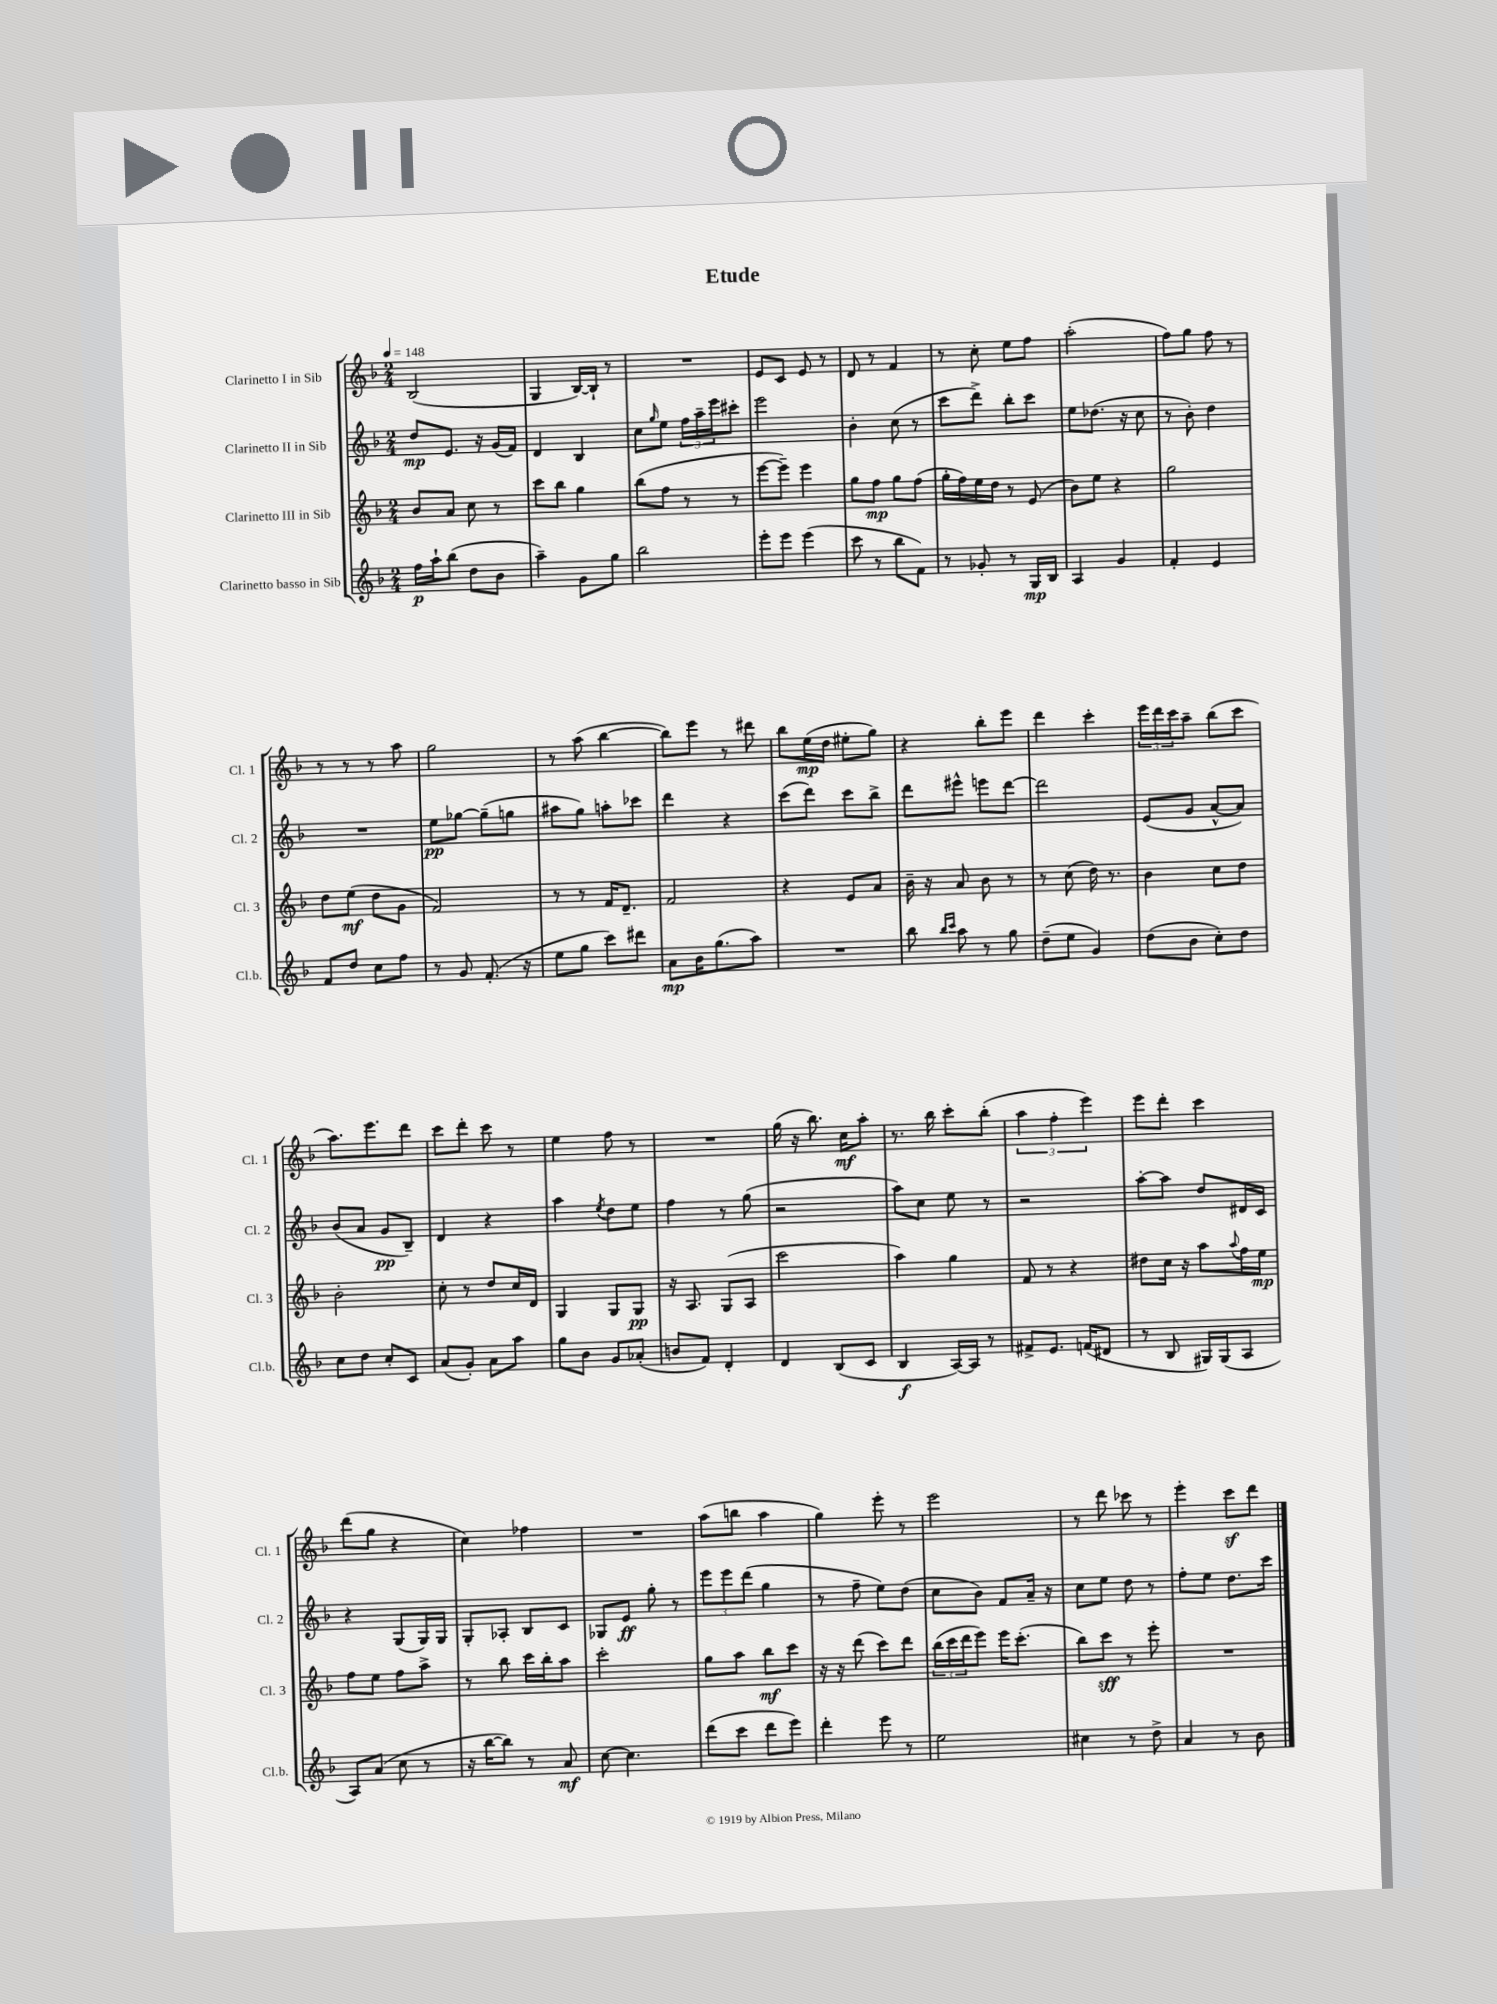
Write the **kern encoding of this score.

**kern	**dynam	**kern	**dynam	**kern	**dynam	**kern	**dynam
*part4	*part4	*part3	*part3	*part2	*part2	*part1	*part1
*staff4	*staff4	*staff3	*staff3	*staff2	*staff2	*staff1	*staff1
*I"Clarinetto basso in Sib	*	*I"Clarinetto III in Sib	*	*I"Clarinetto II in Sib	*	*I"Clarinetto I in Sib	*
*I'Cl.b.	*	*I'Cl. 3	*	*I'Cl. 2	*	*I'Cl. 1	*
*clefG2	*	*clefG2	*	*clefG2	*	*clefG2	*
*k[b-]	*	*k[b-]	*	*k[b-]	*	*k[b-]	*
*M2/4	*	*M2/4	*	*M2/4	*	*M2/4	*
*MM148	*	*MM148	*	*MM148	*	*MM148	*
=1	=1	=1	=1	=1	=1	=1	=1
16ff\LL	p	8b-/L	.	8dd/L	mp	(2B-/	.
16aa`\J	.	.	.	.	.	.	.
(8bb-\J	.	8a/J	.	8.e/J	.	.	.
8dd\L	.	8cc\	.	.	.	.	.
.	.	.	.	16r	.	.	.
8b-\J	.	8r	.	(16g/LL	.	.	.
.	.	.	.	16f/JJ)	.	.	.
=2	=2	=2	=2	=2	=2	=2	=2
4aa~\)	.	8ccc\L	.	4d/	.	4G/	.
.	.	8bb-\J	.	.	.	.	.
8g\L	.	4gg\	.	4B-/	.	[16B-/LL)	.
.	.	.	.	.	.	16B-`/JJ]	.
8gg\J	.	.	.	.	.	8r	.
=3	=3	=3	=3	=3	=3	=3	=3
2bb-\	.	(8bb-\L	.	8cc\L	.	2r	.
.	.	.	.	16qqgg/	.	.	.
.	.	8ff\J	.	8ee\J	.	.	.
.	.	8r	.	24ff\LL	.	.	.
.	.	.	.	24aa~\	.	.	.
.	.	.	.	24eee\J	.	.	.
.	.	8r	.	8ccc#X'\J	.	.	.
=4	=4	=4	=4	=4	=4	=4	=4
8eee'\L	.	[8eee\L	.	2eee\	.	8e/L	.
8eee\J	.	8eee~\J])	.	.	.	8c/J	.
(4eee\	.	4eee\	.	.	.	8e/	.
.	.	.	.	.	.	8r	.
=5	=5	=5	=5	=5	=5	=5	=5
8ccc\	.	8gg\L	.	4b-'\	.	8d/	.
8r	.	8ff\J	mp	.	.	8r	.
8bb-\L	.	8gg\L	.	(8cc\	.	4f/	.
8f\J)	.	(8ff\J	.	8r	.	.	.
=6	=6	=6	=6	=6	=6	=6	=6
8r	.	16gg'\LL	.	8ccc\L	.	8r	.
.	.	16ff\)	.	.	.	.	.
8g-X'/	.	16ee\	.	8ddd^\J)	.	8cc'\	.
.	.	16dd\JJ	.	.	.	.	.
8r	.	8r	.	8bb-'\L	.	8ee\L	.
16G/LL	mp	(8e/	.	8ccc\J	.	8ff\J	.
16B-/JJ	.	.	.	.	.	.	.
=7	=7	=7	=7	=7	=7	=7	=7
4A/	.	8b-\L)	.	8ee\L	.	(2aa'\	.
.	.	8ee\J	.	(8.dd-X\J	.	.	.
4g/	.	4r	.	.	.	.	.
.	.	.	.	16r	.	.	.
.	.	.	.	8cc\	.	.	.
=8	=8	=8	=8	=8	=8	=8	=8
4f'/	.	2gg\	.	8r	.	8ff\L)	.
.	.	.	.	8b-'\)	.	8gg\J	.
4e/	.	.	.	4dd\	.	8ff\	.
.	.	.	.	.	.	8r	.
!!LO:LB:g=z
=9	=9	=9	=9	=9	=9	=9	=9
8f/L	.	8dd\L	.	2r	.	8r	.
8dd/J	.	(8ee\J	mf	.	.	8r	.
8cc\L	.	8dd\L	.	.	.	8r	.
8ff\J	.	8g\J	.	.	.	8aa\	.
=10	=10	=10	=10	=10	=10	=10	=10
8r	.	2f/)	.	8ee\L	pp	2gg\	.
8g/	.	.	.	[8gg-X\J	.	.	.
(8.f'/	.	.	.	(8gg-~\L]	.	.	.
.	.	.	.	8ggn\J	.	.	.
16r	.	.	.	.	.	.	.
=11	=11	=11	=11	=11	=11	=11	=11
8ee\L	.	8r	.	8aa#X\L	.	8r	.
8gg\J	.	8r	.	8gg\J)	.	(8aa\	.
8ccc\L)	.	16f/KL	.	8aan'\L	.	[4bb-\	.
.	.	8.d~/J	.	.	.	.	.
8ddd#X\J	.	.	.	8ccc-X\J	.	.	.
=12	=12	=12	=12	=12	=12	=12	=12
8a\L	mp	2f/	.	4ddd\	.	8bb-\L])	.
16b-\K	.	.	.	.	.	8eee\J	.
(8.gg\	.	.	.	.	.	.	.
.	.	.	.	4r	.	8r	.
8aa\J)	.	.	.	.	.	8ddd#X\	.
=13	=13	=13	=13	=13	=13	=13	=13
2r	.	4r	.	(8ccc\L	.	8bb-\L	.
.	.	.	.	8ddd\J)	.	(16ee\L	mp
.	.	.	.	.	.	16dd\JJ	.
.	.	8e/L	.	8ccc\L	.	8ee#X'\L	.
.	.	8a/J	.	8bb-^\J	.	8gg\J)	.
=14	=14	=14	=14	=14	=14	=14	=14
8bb-\	.	16b-~\	.	8ddd\L	.	4r	.
.	.	16r	.	.	.	.	.
16qqbb-/LL	.	.	.	.	.	.	.
16qqccc/JJ	.	.	.	.	.	.	.
8aa\	.	8a/	.	8eee#X^^\J	.	.	.
8r	.	8b-\	.	8eeen\L	.	8bb-'\L	.
8gg\	.	8r	.	[8ddd\J	.	8eee\J	.
=15	=15	=15	=15	=15	=15	=15	=15
(8dd~\L	.	8r	.	2ddd\]	.	4ddd\	.
8ee\J	.	(8cc\	.	.	.	.	.
4g/)	.	16dd\)	.	.	.	4ccc'\	.
.	.	8.r	.	.	.	.	.
=16	=16	=16	=16	=16	=16	=16	=16
(8dd\L	.	4b-\	.	(8e/L	.	24eee\LL	.
.	.	.	.	.	.	24ddd\	.
.	.	.	.	.	.	24ccc\J	.
8b-\J	.	.	.	8g/J	.	8aa~\J	.
8cc'\L)	.	8cc\L	.	[8a^^/L	.	(8bb-\L	.
8dd\J	.	8dd\J	.	8a/J])	.	8ccc\J	.
!!LO:LB:g=z
=17	=17	=17	=17	=17	=17	=17	=17
8cc\L	.	2b-'\	.	(8b-/L	.	8.aa\L)	.
8dd\J	.	.	.	8a/J	.	.	.
.	.	.	.	.	.	8.eee\	.
8cc'/L	.	.	.	8g/L	pp	.	.
8c/J	.	.	.	8B-~/J)	.	8ddd\J	.
=18	=18	=18	=18	=18	=18	=18	=18
(8a/L	.	8cc'\	.	4d/	.	8ccc\L	.
8g'/J)	.	8r	.	.	.	8ddd'\J	.
8a\L	.	8dd/L	.	4r	.	8ccc\	.
8aa\J	.	16cc/L	.	.	.	8r	.
.	.	16d/JJ	.	.	.	.	.
=19	=19	=19	=19	=19	=19	=19	=19
8gg\L	.	4G/	.	4aa\	.	4ee\	.
8b-\J	.	.	.	.	.	.	.
.	.	.	.	8qee/	.	.	.
8g/L	.	8G/L	.	8dd\L	.	8ff\	.
(8a-X'/J	.	8G/J	pp	8ee\J	.	8r	.
=20	=20	=20	=20	=20	=20	=20	=20
8bn/L	.	16r	.	4ff\	.	2r	.
.	.	8.A/	.	.	.	.	.
8f/J)	.	.	.	.	.	.	.
4d'/	.	(8G/L	.	8r	.	.	.
.	.	8A/J	.	(8gg\	.	.	.
=21	=21	=21	=21	=21	=21	=21	=21
4d/	.	2ccc\	.	2r	.	(16gg\	.
.	.	.	.	.	.	16r	.
.	.	.	.	.	.	8.bb-\)	.
(8B-/L	.	.	.	.	.	.	.
.	.	.	.	.	.	16cc\KL	mf
8c/J	.	.	.	.	.	8aa'\J	.
=22	=22	=22	=22	=22	=22	=22	=22
4B-/	f	4aa\)	.	8aa\L)	.	8.r	.
.	.	.	.	8cc\J	.	.	.
.	.	.	.	.	.	16bb-\	.
[16A/LL)	.	4gg\	.	8ee\	.	8ccc'\L	.
16A/JJ]	.	.	.	.	.	.	.
8r	.	.	.	8r	.	(8bb-'\J	.
=23	=23	=23	=23	=23	=23	=23	=23
8f#X^/L	.	8f/	.	2r	.	6aa\	.
8.e/J	.	8r	.	.	.	.	.
.	.	.	.	.	.	6ff'\	.
.	.	4r	.	.	.	.	.
(16fn/KL	.	.	.	.	.	.	.
.	.	.	.	.	.	6eee\)	.
8d#X/J	.	.	.	.	.	.	.
=24	=24	=24	=24	=24	=24	=24	=24
8r	.	8dd#X\L	.	[8aa'\L	.	8eee\L	.
8B-/	.	16cc\Jk	.	8aa\J]	.	8ddd'\J	.
.	.	16r	.	.	.	.	.
16G#X/LL)	.	8aa\L	.	8dd/L	.	4ccc\	.
(16G#/J	.	.	.	.	.	.	.
.	.	8qqaa/	.	.	.	.	.
8A/J	.	16ff\L	.	16d#X/L	.	.	.
.	.	16ee\JJ	mp	16c/JJ	.	.	.
!!LO:LB:g=z
=25	=25	=25	=25	=25	=25	=25	=25
8A/L)	.	8ff\L	.	4r	.	(8ddd\L	.
(8a/J	.	8ee\J	.	.	.	8gg\J	.
8cc\	.	8ff\L	.	(8G/L	.	4r	.
8r	.	8aa^\J	.	16G/L)	.	.	.
.	.	.	.	16G/JJ	.	.	.
=26	=26	=26	=26	=26	=26	=26	=26
16r	.	8r	.	8G'/L	.	4cc\)	.
[16bb-\KL	.	.	.	.	.	.	.
8bb-\J])	.	8bb-\	.	8A-X'/J	.	.	.
8r	.	16ccc\LL	.	8B-/L	.	4ff-X\	.
.	.	16bb-'\J	.	.	.	.	.
8a/	mf	8aa\J	.	8c/J	.	.	.
=27	=27	=27	=27	=27	=27	=27	=27
[8cc\	.	2ccc'\	.	8G-X/L	.	2r	.
4.cc\]	.	.	.	8e/J	ff	.	.
.	.	.	.	8gg'\	.	.	.
.	.	.	.	8r	.	.	.
=28	=28	=28	=28	=28	=28	=28	=28
(8ddd\L	.	8gg\L	.	12eee\L	.	(8aa\L	.
.	.	.	.	12eee\	.	.	.
8ccc\J	.	8aa\J	.	.	.	8bbn\J	.
.	.	.	.	(12ddd\J	.	.	.
8ddd\L	.	8bb-\L	mf	4gg\	.	4aa\	.
8eee\J)	.	8ccc\J	.	.	.	.	.
=29	=29	=29	=29	=29	=29	=29	=29
4ddd'\	.	16r	.	8r	.	4gg\)	.
.	.	16r	.	.	.	.	.
.	.	(8ddd\	.	8ff~\	.	.	.
8eee\	.	8ccc\L)	.	8ee\L)	.	8eee'\	.
8r	.	8ddd\J	.	(8dd\J	.	8r	.
=30	=30	=30	=30	=30	=30	=30	=30
2ee\	.	(24bb-\LL	.	8cc\L	.	2eee\	.
.	.	24ccc\	.	.	.	.	.
.	.	24ddd\J	.	.	.	.	.
.	.	8eee\J)	.	8b-\J)	.	.	.
.	.	16eee\KL	.	8f/L	.	.	.
.	.	(8.ccc'\J	.	.	.	.	.
.	.	.	.	16a~/Jk	.	.	.
.	.	.	.	16r	.	.	.
=31	=31	=31	=31	=31	=31	=31	=31
4cc#X\	.	8bb-\L)	.	8cc\L	.	8r	.
.	.	8ccc\J	sff	8ee\J	.	8ddd\	.
8r	.	8r	.	8dd\	.	8ccc-X\	.
8dd^\	.	8eee'\	.	8r	.	8r	.
=32	=32	=32	=32	=32	=32	=32	=32
4a/	.	2r	.	8ff'\L	.	4eee'\	.
.	.	.	.	8ee\J	.	.	.
8r	.	.	.	8.dd\L	.	8cccz\L	.
8b-\	.	.	.	.	.	8ddd\J	.
.	.	.	.	16ccc\Jk	.	.	.
==	==	==	==	==	==	==	==
*-	*-	*-	*-	*-	*-	*-	*-
